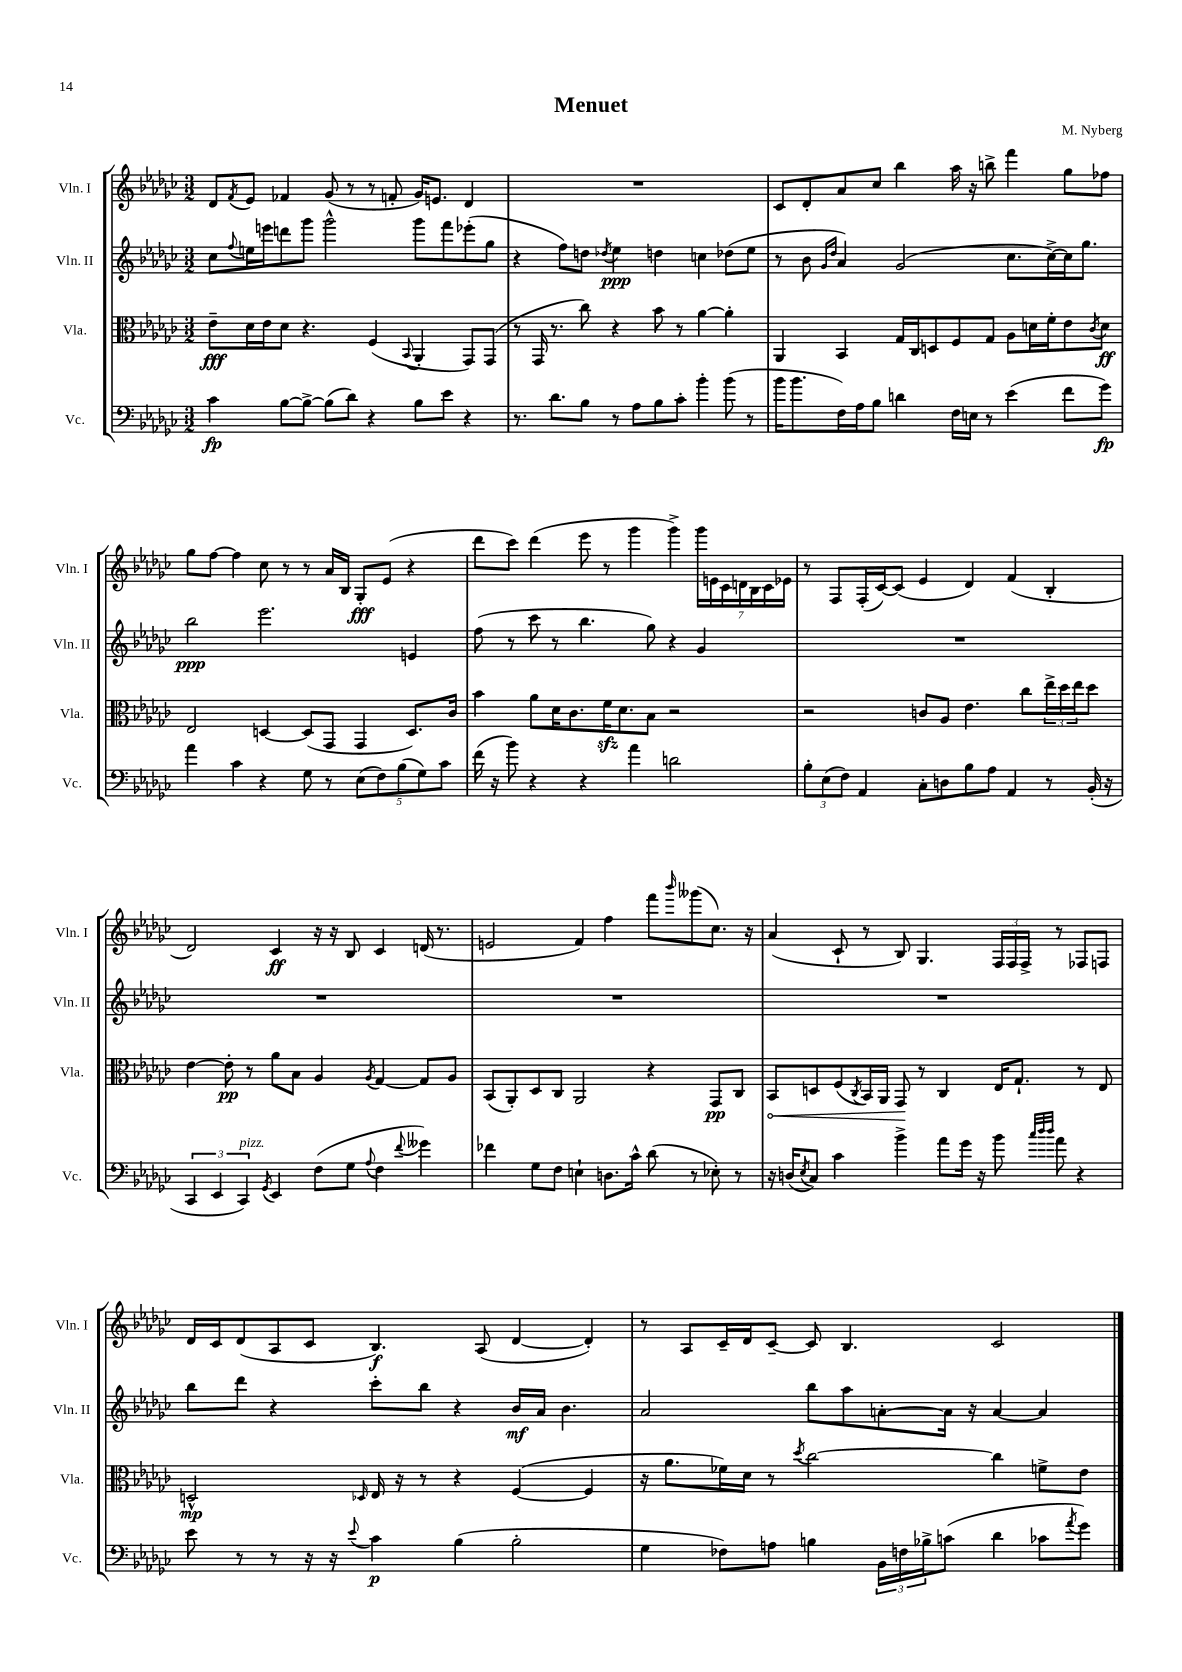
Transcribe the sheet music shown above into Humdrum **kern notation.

**kern	**kern	**kern	**kern
*staff4	*staff3	*staff2	*staff1
*clefF4	*clefC3	*clefG2	*clefG2
*k[b-e-a-d-g-c-]	*k[b-e-a-d-g-c-]	*k[b-e-a-d-g-c-]	*k[b-e-a-d-g-c-]
*M3/2	*M3/2	*M3/2	*M3/2
4c-\	8e-~\L	8cc-\L	8d-/L
.	.	8qqff/	8qf/
.	16d-\L	16ee\L	8e-/J
.	16e-\J	16eee\J	.
[8B-\L	8d-\J	8ddd\	4f-/
8B-^\_J	4.r	8ggg-\J	.
(8B-\]L	.	2ggg-^^\	(8g-/
8d-\J)	.	.	8r
4r	(4F/	.	8r
.	.	.	8f'/
.	8qqBB-/	.	.
8B-\L	4AA-'/	8ggg-\L	16g-/LK)
.	.	.	8.e/J
8e-\J	.	8fff\	.
4r	8GG-/L)	(8eee-'\	4d-/
.	(8GG-/J	8gg-\J	.
=	=	=	=
8.r	8r	4r	1.r
.	16GG-/	.	.
8.d-\L	8.r	.	.
.	.	8ff\L)	.
8B-\J	8cc-\)	8dd\J	.
.	.	8qdd-/	.
8r	4r	4ee-\	.
8A-\L	.	.	.
8B-\	8b-\	4dd\	.
8c-'\J	8r	.	.
4b-'\	[4a-\	4cc\	.
(8b-\	4a-'\]	(8dd-\L	.
8r	.	8ee-\J	.
=	=	=	=
16b-\LK	4AA-/	8r	8c-/L
8.b-\	.	.	.
.	.	8b-\	8d-'/
.	.	16qqg-/LL	.
.	.	16qqdd-/JJ	.
16F\L)	4BB-/	4a-/)	8a-/
16A-\J	.	.	.
8B-\J	.	.	8cc-/J
4d\	16G-/LL	(2g-/	4bb-\
.	16C-/J	.	.
.	8D/	.	.
16F\LL	8F/	.	16aa-\
16E\JJ	.	.	16r
8r	8G-/J	.	8bb^\
(4e-\	8A-\L	8.cc-\L	4fff\
.	16d\L	.	.
.	16f'\J	[16cc-^\L)	.
8f\L	8e-\	16cc-\]J	8gg-\L
.	.	8.gg-\J	.
.	8qc-/	.	.
8g-\J)	8d\J	.	8ff-\J
=	=	=	=
4a-\	2E-/	2bb-\	8gg-\L
.	.	.	[8ff\J
4c-\	.	.	4ff\]
4r	[4D/	2.eee-\	8cc-\
.	.	.	8r
8G-\	(8D/]L	.	8r
8r	8GG-/J	.	16a-/LL
.	.	.	16B-/JJ
(10E-\L	4GG-/	.	8G-'/L
10F\)	.	.	.
.	.	.	(8e-/J
(10B-\	.	.	.
.	8.D/L)	4e/	4r
10G-\)	.	.	.
10c-\J	.	.	.
.	16c-/Jk	.	.
=	=	=	=
(16f\	4b-\	(8ff\	8ddd-\L
16r	.	.	.
8b-\)	.	8r	8ccc-\J)
4r	8a-\L	8ccc-\	(4ddd-\
.	16d-\K	8r	.
.	8.c-\	.	.
4r	.	4.bb-\	8eee-\
.	16f\K	.	8r
.	8.d-\	.	.
4a-\	.	.	4ggg-\
.	8B-\J	8gg-\)	.
2d\	2r	4r	4ggg-^\)
.	.	4g-/	28ggg-\LL
.	.	.	28e\
.	.	.	28c-\
.	.	.	28d\
.	.	.	28B-\
.	.	.	28c-\
.	.	.	28e-\JJ
=	=	=	=
12B-'\L	2r	1.r	8r
(12E-\	.	.	.
.	.	.	8F/L
12F\J)	.	.	.
4AA-/	.	.	(16F'/L
.	.	.	[16c-/J)
.	.	.	(8c-/]J
8C-'\L	8c/L	.	4e-/
8D\	8A-/J	.	.
8B-\	4.e-\	.	4d-/)
8A-\J	.	.	.
4AA-/	.	.	(4f/
.	8cc-\L	.	.
8r	24ee-^\L	.	4B-'/
.	24dd-\	.	.
.	24ee-\J	.	.
(16BB-'/	8dd-\J	.	.
16r	.	.	.
=	=	=	=
6CC-/	[4e-\	1.r	2d-/)
6EE-/	.	.	.
.	8e-'\]	.	.
6CC-/)	.	.	.
.	8r	.	.
8qGG-/	.	.	.
4EE-/	8a-\L	.	4c-/
.	8B-\J	.	.
(8F\L	4A-/	.	16r
.	.	.	16r
8G-\J	.	.	8B-/
8qqA-/	8qA-/	.	.
4F\	[4G-/	.	4c-/
8qqf/	.	.	.
4g--\)	8G-/]L	.	(16d/
.	.	.	8.r
.	8A-/J	.	.
=	=	=	=
4f-\	(8BB-/L	1.r	2e/
.	8AA-'/)	.	.
8G-\L	8D-/	.	.
8F\J	8C-/J	.	.
4E`\	2AA-/	.	4f/)
8.D\L	.	.	4ff\
16c-^^\Jk	.	.	.
(8d-\	4r	.	8fff\L
.	.	.	16qqbbb-/
8r	.	.	(8ggg--\
8E-'\)	8GG-/L	.	8.cc-\J)
8r	8C-/J	.	.
.	.	.	16r
=	=	=	=
16r	8BB-/L	1.r	(4a-/
(16D/LK	.	.	.
8qE-/	.	.	.
8C-/J)	8D/	.	.
4c-\	(8F/	.	8c-`/
.	8qC-/	.	.
.	16BB-/L)	.	8r
.	16AA-/JJ	.	.
4b-^\	8GG-/	.	8B-/)
.	8r	.	4.G-/
8a-\L	4C-/	.	.
16g-\Jk	.	.	.
16r	.	.	.
8b-\	16E-/LK	.	24F/LL
.	.	.	24F/
.	8.G-`/J	.	.
.	.	.	24F^/JJ
32qqcc-/LLL	.	.	.
32qqdd-/	.	.	.
32qqdd-/JJJ	.	.	.
8a-\	.	.	8r
4r	8r	.	8F-/L
.	8E-/	.	8F/J
=	=	=	=
8e-\	2D^^/	8bb-\L	16d-/LL
.	.	.	16c-/J
8r	.	8ddd-\J	(8d-/
8r	.	4r	8A-/
16r	.	.	8c-/J
16r	.	.	.
8qqe-/	16qqD-/	.	.
4c-\	16E-/	8ccc-'\L	4.B-/)
.	16r	.	.
.	8r	8bb-\J	.
(4B-\	4r	4r	.
.	.	.	(8A-/
2B-'\	([4F/	16b-/LL	[4d-/
.	.	16a-/JJ	.
.	.	4.b-\	.
.	4F/]	.	4d-'/])
=	=	=	=
4G-\	16r	2a-/	8r
.	8.a-\L	.	.
.	.	.	8A-/L
8F-\L)	16f-\L)	.	16c-~/L
.	16d-\JJ	.	16d-/J
8A\J	8r	.	[8c-~/J
.	8qdd-/	.	.
4B\	[2cc-\	8bb-\L	8c-/]
.	.	8aa-\	4.B-/
24BB-\LL	.	[8a'\	.
24F\	.	.	.
24B-^\J	.	.	.
(8c\J	.	16a\]Jk	.
.	.	16r	.
4d-\	4cc-\]	[4a/	2c-/
8c-\L	8f^\L	4a/]	.
8qa-/	.	.	.
8g-\J)	8e-\J	.	.
==	==	==	==
*-	*-	*-	*-
